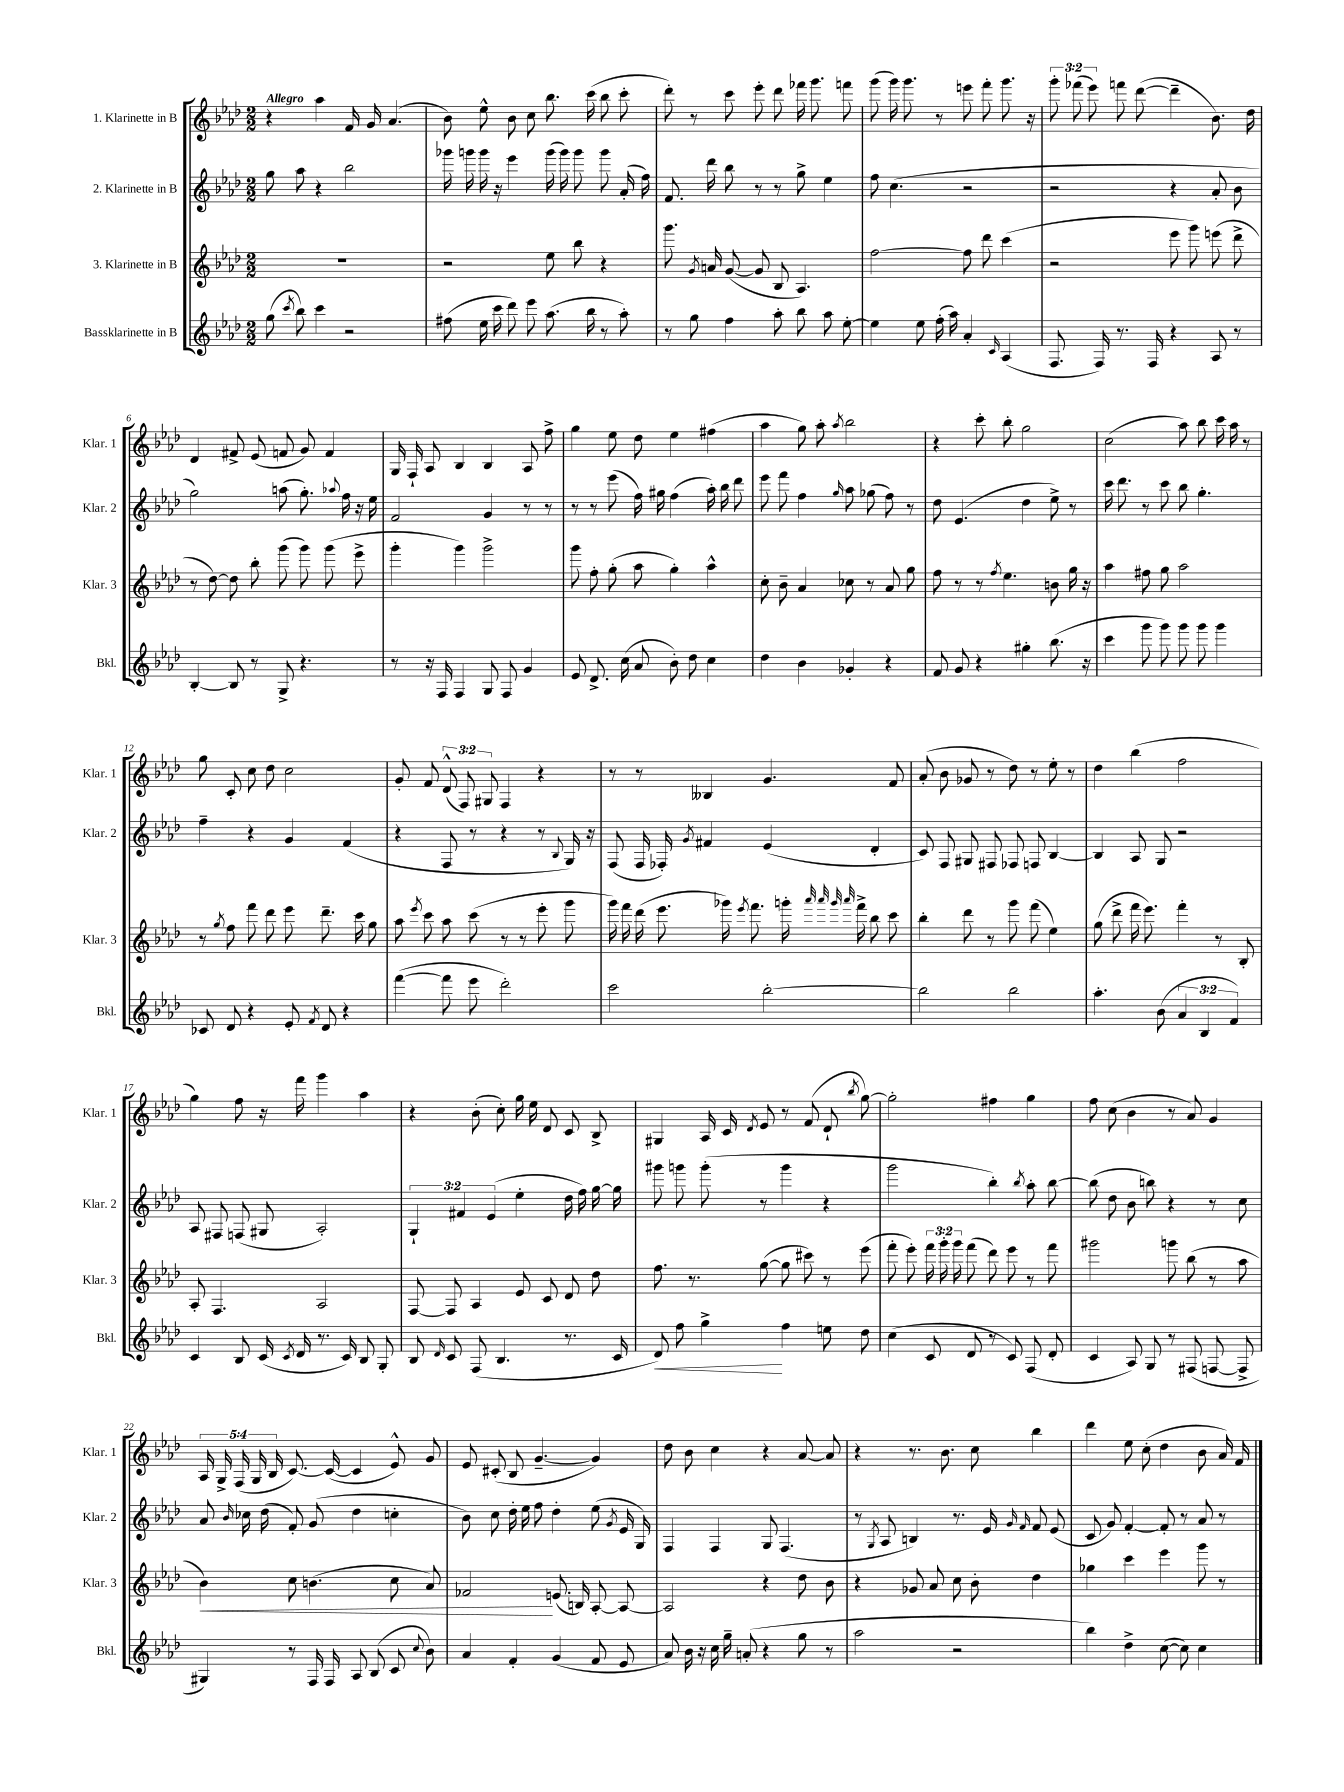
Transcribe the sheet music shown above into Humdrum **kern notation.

**kern	**dynam	**kern	**dynam	**kern	**kern
*part4	*part4	*part3	*part3	*part2	*part1
*staff4	*staff4	*staff3	*staff3	*staff2	*staff1
*I"Bassklarinette in B	*	*I"3. Klarinette in B	*	*I"2. Klarinette in B	*I"1. Klarinette in B
*I'Bkl.	*	*I'Klar. 3	*	*I'Klar. 2	*I'Klar. 1
*clefG2	*	*clefG2	*	*clefG2	*clefG2
*k[b-e-a-d-]	*	*k[b-e-a-d-]	*	*k[b-e-a-d-]	*k[b-e-a-d-]
*M2/2	*	*M2/2	*	*M2/2	*M2/2
=1	=1	=1	=1	=1	=1
!	!	!	!	!	!LO:TX:a:B:t=Allegro
(8gg\	.	1r	.	8gg\	4r
8qccc/	.	.	.	.	.
8bb-\)	.	.	.	8aa-\	.
4ccc\	.	.	.	4r	4aa-\
2r	.	.	.	2bb-\	16f/
.	.	.	.	.	16g/
.	.	.	.	.	(4.a-/
=2	=2	=2	=2	=2	=2
(8ff#X\	.	2r	.	16ggg-X\	8b-\)
.	.	.	.	16gggn\	.
16ee-\	.	.	.	16ggg\	8ee-^^\
16ccc\	.	.	.	16r	.
8ddd-\)	.	.	.	4eee-\	8b-\
8eee-\	.	.	.	.	8cc\
(8.aa-\	.	8ee-\	.	(16ggg\	8.bb-\
.	.	.	.	16ggg\)	.
.	.	8bb-\	.	8ggg\	.
16bb-\	.	.	.	.	(16ccc\
8r	.	4r	.	8ggg\	8bb-\
8aa-'\)	.	.	.	(16a-'/	8ccc'\
.	.	.	.	16ff\)	.
=3	=3	=3	=3	=3	=3
8r	.	8.ggg\	.	8.f/	8ddd-'\)
8gg\	.	.	.	.	8r
.	.	8qg/	.	.	.
.	.	16an/	.	16ddd-\	.
4ff\	.	([8g/	.	8bb-\	8ccc\
.	.	8g/]	.	8r	8eee-'\
8aa-'\	.	8B-/	.	8r	8ddd-\
8bb-\	.	4.A-/)	.	8gg^\	16fff-X\
.	.	.	.	.	8.ggg\
8aa-\	.	.	.	4ee-\	.
[8ee-'\	.	.	.	.	8fffn\
=4	=4	=4	=4	=4	=4
4ee-\]	.	[2ff\	.	8ff\	(8ggg\
.	.	.	.	(4.cc\	16ggg\)
.	.	.	.	.	8.ggg\
8ee-\	.	.	.	.	.
(16ff'\	.	.	.	.	8r
16aa-\)	.	.	.	.	.
4a-'/	.	8ff\]	.	2r	8eeen\
.	.	8ddd-\	.	.	8fff'\
16qqc/	.	.	.	.	.
(4A-/	.	(4ccc\	.	.	8.ggg\
.	.	.	.	.	16r
=5	=5	=5	=5	=5	=5
8.F/	.	2r	.	2r	12ggg'\
.	.	.	.	.	(12fff-X\
.	.	.	.	.	12eee-\)
16F/)	.	.	.	.	.
8.r	.	.	.	.	8fffn\
.	.	.	.	.	([8ddd-\
16F/	.	.	.	.	.
4r	.	8eee-\	.	4r	4ddd-~\]
.	.	8ggg\)	.	.	.
8A-/	.	(8eeen\	.	8a-'/	8.b-\)
8r	.	8ddd-^\	.	8b-\	.
.	.	.	.	.	16dd-\
!!LO:LB:g=z
=6	=6	=6	=6	=6	=6
[4B-'/	.	8r	.	2gg\)	4d-/
.	.	[8dd-\)	.	.	.
8B-/]	.	8dd-\]	.	.	8f#X^/
8r	.	8bb-'\	.	.	(8e-/
8G^/	.	(8ggg\	.	(8aan\	8fn/
4.r	.	8ggg\)	.	8.gg'\)	8g/)
.	.	(8ggg\	.	.	4f/
.	.	.	.	8qqaa-X/	.
.	.	.	.	16ff\	.
.	.	8eee-^\	.	16r	.
.	.	.	.	16ee-\	.
=7	=7	=7	=7	=7	=7
8r	.	4ggg'\	.	2f/	16G/
.	.	.	.	.	16F`/
16r	.	.	.	.	8A-/
16F/	.	.	.	.	.
4F/	.	4ggg\)	.	.	4B-/
8G/	.	2ggg^\	.	4g/	4B-/
8F/	.	.	.	.	.
4g/	.	.	.	8r	8A-/
.	.	.	.	8r	8ff^\
=8	=8	=8	=8	=8	=8
8e-/	.	8ggg\	.	8r	4gg\
8.d-^/	.	8ff'\	.	8r	.
.	.	(8gg'\	.	(8eee-\	8ee-\
(16cc\	.	.	.	.	.
8a-/	.	8aa-\	.	16ff\)	8dd-\
.	.	.	.	16gg#X\	.
8b-'\)	.	4gg'\)	.	(4ff\	4ee-\
8dd-\	.	.	.	.	.
4cc\	.	4aa-^^\	.	16aa-'\)	(4ff#X\
.	.	.	.	16bb-\	.
.	.	.	.	8ddd-\	.
=9	=9	=9	=9	=9	=9
4dd-\	.	8cc'\	.	8eee-\	4aa-\
.	.	8b-~\	.	8fff\	.
4b-\	.	4a-/	.	4ff\	8gg\)
.	.	.	.	.	8aa-'\
.	.	.	.	16qqgg/	8qaa-/
4g-X'/	.	8cc-X\	.	8aa-\	2bb-\
.	.	8r	.	(8gg-X\	.
4r	.	8a-/	.	8ff\)	.
.	.	8gg\	.	8r	.
=10	=10	=10	=10	=10	=10
8f/	.	8ff\	.	8dd-\	4r
8g/	.	8r	.	(4.e-/	.
4r	.	8r	.	.	8ccc'\
.	.	8qff/	.	.	.
.	.	4.ee-\	.	.	8bb-'\
4gg#X'\	.	.	.	4dd-\	2gg\
(8.bb-\	.	8bn\	.	8ee-^\)	.
.	.	16gg\	.	8r	.
16r	.	16r	.	.	.
=11	=11	=11	=11	=11	=11
4ccc\	.	4aa-\	.	16ccc\	(2cc\
.	.	.	.	8.ddd-\	.
8ggg\	.	8ff#X\	.	8r	.
8ggg\)	.	8gg\	.	8ccc\	.
8ggg\	.	2aa-\	.	8bb-\	8aa-\)
8ggg\	.	.	.	4.gg'\	8bb-\
4ggg\	.	.	.	.	16ccc\
.	.	.	.	.	16aa-\
.	.	.	.	.	8r
!!LO:LB:g=z
=12	=12	=12	=12	=12	=12
8c-X/	.	8r	.	4ff~\	8gg\
.	.	8qgg/	.	.	.
8d-/	.	8ff\	.	.	8c'/
4r	.	8fff\	.	4r	8cc\
.	.	8ddd-\	.	.	8dd-\
8e-'/	.	8eee-\	.	4g/	2cc\
8qf/	.	.	.	.	.
8d-/	.	8.ddd-~\	.	.	.
4r	.	.	.	(4f/	.
.	.	16ccc\	.	.	.
.	.	8gg\	.	.	.
=13	=13	=13	=13	=13	=13
([4fff\	.	8aa-\	.	4r	8g'/
.	.	8qeee-/	.	.	.
.	.	8ccc\	.	.	8f/
8fff\]	.	8aa-\	.	8F/	(12d-^^/
.	.	.	.	.	12F/)
8eee-\	.	(8ccc\	.	8r	.
.	.	.	.	.	12G#X/
2ddd-'\)	.	8r	.	4r	4F/
.	.	8r	.	.	.
.	.	8eee-'\	.	8r	4r
.	.	.	.	8qqB-/	.
.	.	8ggg\	.	16G/)	.
.	.	.	.	16r	.
=14	=14	=14	=14	=14	=14
2ccc\	.	16ggg\)	.	(8F/	8r
.	.	16fff\	.	.	.
.	.	(16ddd-\	.	16F/	8r
.	.	8.eee-\	.	16F-X'/)	.
.	.	.	.	8qg/	.
.	.	.	.	4f#X/	4B--X/
.	.	16ggg-X\)	.	.	.
.	.	8qeee-/	.	.	.
.	.	8.fff\	.	.	.
[2bb-'\	.	.	.	(4e-/	4.g/
.	.	16gggn'\	.	.	.
.	.	32qqaaa-/	.	.	.
.	.	32qqaaa-/	.	.	.
.	.	32qqggg/	.	.	.
.	.	32qqaaa-/	.	.	.
.	.	16fff^\	.	.	.
.	.	8bb-\	.	4d-'/	.
.	.	8ccc\	.	.	8f/
=15	=15	=15	=15	=15	=15
2bb-\]	.	4bb-'\	.	8c/)	(8a-'/
.	.	.	.	8F/	8b-\
.	.	8ddd-\	.	8G#X/	8g-X/
.	.	8r	.	8F#X/	8r
2bb-\	.	8ggg\	.	8F-X/	8dd-\)
.	.	(8fff\	.	8Fn/	8r
.	.	4ee-\)	.	[4B-/	8ee-'\
.	.	.	.	.	8r
=16	=16	=16	=16	=16	=16
4.aa-'\	.	(8gg\	.	4B-/]	4dd-\
.	.	8ddd-^\	.	.	.
.	.	16fff\	.	8A-/	(4bb-\
.	.	8.eee-\)	.	.	.
(8b-\	.	.	.	8G/	.
6a-/	.	4fff'\	.	2r	2ff\
6B-/	.	.	.	.	.
.	.	8r	.	.	.
6f/)	.	.	.	.	.
.	.	8B-'/	.	.	.
!!LO:LB:g=z
=17	=17	=17	=17	=17	=17
4c/	.	8A-'/	.	8A-/	4gg\)
.	.	4.F/	.	8F#X/	.
8B-/	.	.	.	(8Fn/	8ff\
(16c/	.	.	.	8G#X/	16r
8qc/	.	.	.	.	.
16d-/	.	.	.	.	16fff\
8.r	.	2A-/	.	2A-'/)	4ggg\
16c/)	.	.	.	.	.
8B-/	.	.	.	.	4aa-\
8G'/	.	.	.	.	.
=18	=18	=18	=18	=18	=18
8B-/	.	[8F/	.	6G`/	4r
16qqd-/	.	.	.	.	.
8c/	.	8F/]	.	.	.
.	.	.	.	6f#X/	.
(8F/	.	4A-/	.	.	(8b-'\
.	.	.	.	(6e-/	.
4.B-/	.	.	.	.	8cc'\)
.	.	8e-/	.	4ee-'\	16gg\
.	.	.	.	.	16ee-\
.	.	8c/	.	.	8d-/
8.r	.	8d-/	.	16dd-\	8c/
.	.	.	.	16ff\)	.
.	.	8dd-\	.	[16gg\	8B-^/
16c/	.	.	.	16gg\]	.
=19	=19	=19	=19	=19	=19
!	!LO:HP:b	!	!	!	!
8d-/)	<	8.ff\	.	8ggg#X\	4G#X/
8ff\	.	.	.	8gggn\	.
.	.	8.r	.	.	.
4gg^\	.	.	.	(8ggg'\	16A-/
.	.	.	.	.	16c/
.	.	.	.	.	8qd-/
.	.	([8gg\	.	8r	8e-/
4ff\	[	8gg\]	.	4ggg\	8r
.	.	8ccc#X\)	.	.	(8f/
8een\	.	8r	.	4r	8d-`/
.	.	.	.	.	8qbb-/
8dd-\	.	(8eee-\	.	.	[8gg\)
=20	=20	=20	=20	=20	=20
(4cc\	.	8fff'\	.	2ggg\	2gg'\]
.	.	8eee-'\)	.	.	.
8c/	.	24fff\	.	.	.
.	.	24ggg'\	.	.	.
.	.	24ggg\	.	.	.
8d-/	.	(8fff\	.	.	.
8r	.	8ddd-\)	.	4bb-'\)	4ff#X\
8c/)	.	8eee-\	.	.	.
.	.	.	.	8qbb-/	.
(8F/	.	8r	.	8aa-'\	4gg\
8d-'/	.	8fff\	.	[8bb-\	.
=21	=21	=21	=21	=21	=21
4c/	.	2ggg#X\	.	(8bb-\]	8ff\
.	.	.	.	8dd-\	(8cc\
8A-/)	.	.	.	8b-\	4b-\
8G/	.	.	.	8bbn\)	.
8r	.	8gggn\	.	4r	8r
(8F#X/	.	(8bb-\	.	.	8a-/)
[8Fn/	.	8r	.	8r	4g/
8F^/]	.	8aa-\	.	8cc\	.
!!LO:LB:g=z
=22	=22	=22	=22	=22	=22
!	!	!	!LO:HP:b	!	!
4G#X/)	.	4b-\)	<	8a-/	20A-/
.	.	.	.	.	20G^/
.	.	.	.	.	(20F/
.	.	.	.	16qqb-/	.
.	.	.	.	16cc-X\	.
.	.	.	.	.	20G/
.	.	.	.	(16dd-\	.
.	.	.	.	.	20B-/
8r	.	8cc\	.	8f'/)	[8.c/)
16F/	.	(4.bn\	.	(8g/	.
16F/	.	.	.	.	(16c/_
8A-/	.	.	.	4dd-\	4c/]
(8B-/	.	.	.	.	.
8c/	.	8cc\	.	4ccn'\	8e-^^/)
8qqcc/	.	.	.	.	.
8b-\)	.	8a-/)	.	.	8g/
=23	=23	=23	=23	=23	=23
4a-/	.	2f-X/	.	8b-\)	8e-/
.	.	.	.	8cc\	(8c#X'/
4f'/	.	.	.	16dd-'\	8B-/
.	.	.	.	16ee-\	.
.	.	.	.	8ff\	[4.g~/
(4g/	.	(8.en/	[	4dd-'\	.
.	.	16Bn/)	.	.	.
8f/	.	[8A-'/	.	(8ee-\	4g/])
.	.	.	.	8qg/	.
8e-/	.	8A-/_	.	16e-/	.
.	.	.	.	16G/)	.
=24	=24	=24	=24	=24	=24
8a-/)	.	2A-/]	.	4F/	8dd-\
16b-\	.	.	.	.	8b-\
16r	.	.	.	.	.
16cc\	.	.	.	4F/	4cc\
16gg~\	.	.	.	.	.
(8an'/	.	.	.	.	.
4r	.	4r	.	8G/	4r
.	.	.	.	(4.F/	.
8gg\	.	8dd-\	.	.	[8a-/
8r	.	8b-\	.	.	8a-/]
=25	=25	=25	=25	=25	=25
2aa-\	.	4r	.	8r	4r
.	.	.	.	8qG/	.
.	.	.	.	8A-/	.
.	.	8g-X/	.	4Bn/)	8.r
.	.	8a-/	.	.	.
.	.	.	.	.	8.b-\
2r	.	8cc\	.	8.r	.
.	.	8b-'\	.	.	8cc\
.	.	.	.	16e-/	.
.	.	.	.	16qqg/	.
.	.	.	.	16qqf/	.
.	.	4dd-\	.	8f/	4bb-\
.	.	.	.	(8e-/	.
=26	=26	=26	=26	=26	=26
4bb-\)	.	4gg-X\	.	8c/	4ddd-\
.	.	.	.	8g/)	.
4dd-^\	.	4ccc\	.	[4f'/	8ee-\
.	.	.	.	.	(8cc'\
([8cc\	.	4eee-\	.	8f'/]	4dd-\
8cc\])	.	.	.	8r	.
4cc\	.	8ggg\	.	8a-/	8b-\
.	.	8r	.	8r	16a-/)
.	.	.	.	.	16f/
==	==	==	==	==	==
*-	*-	*-	*-	*-	*-
